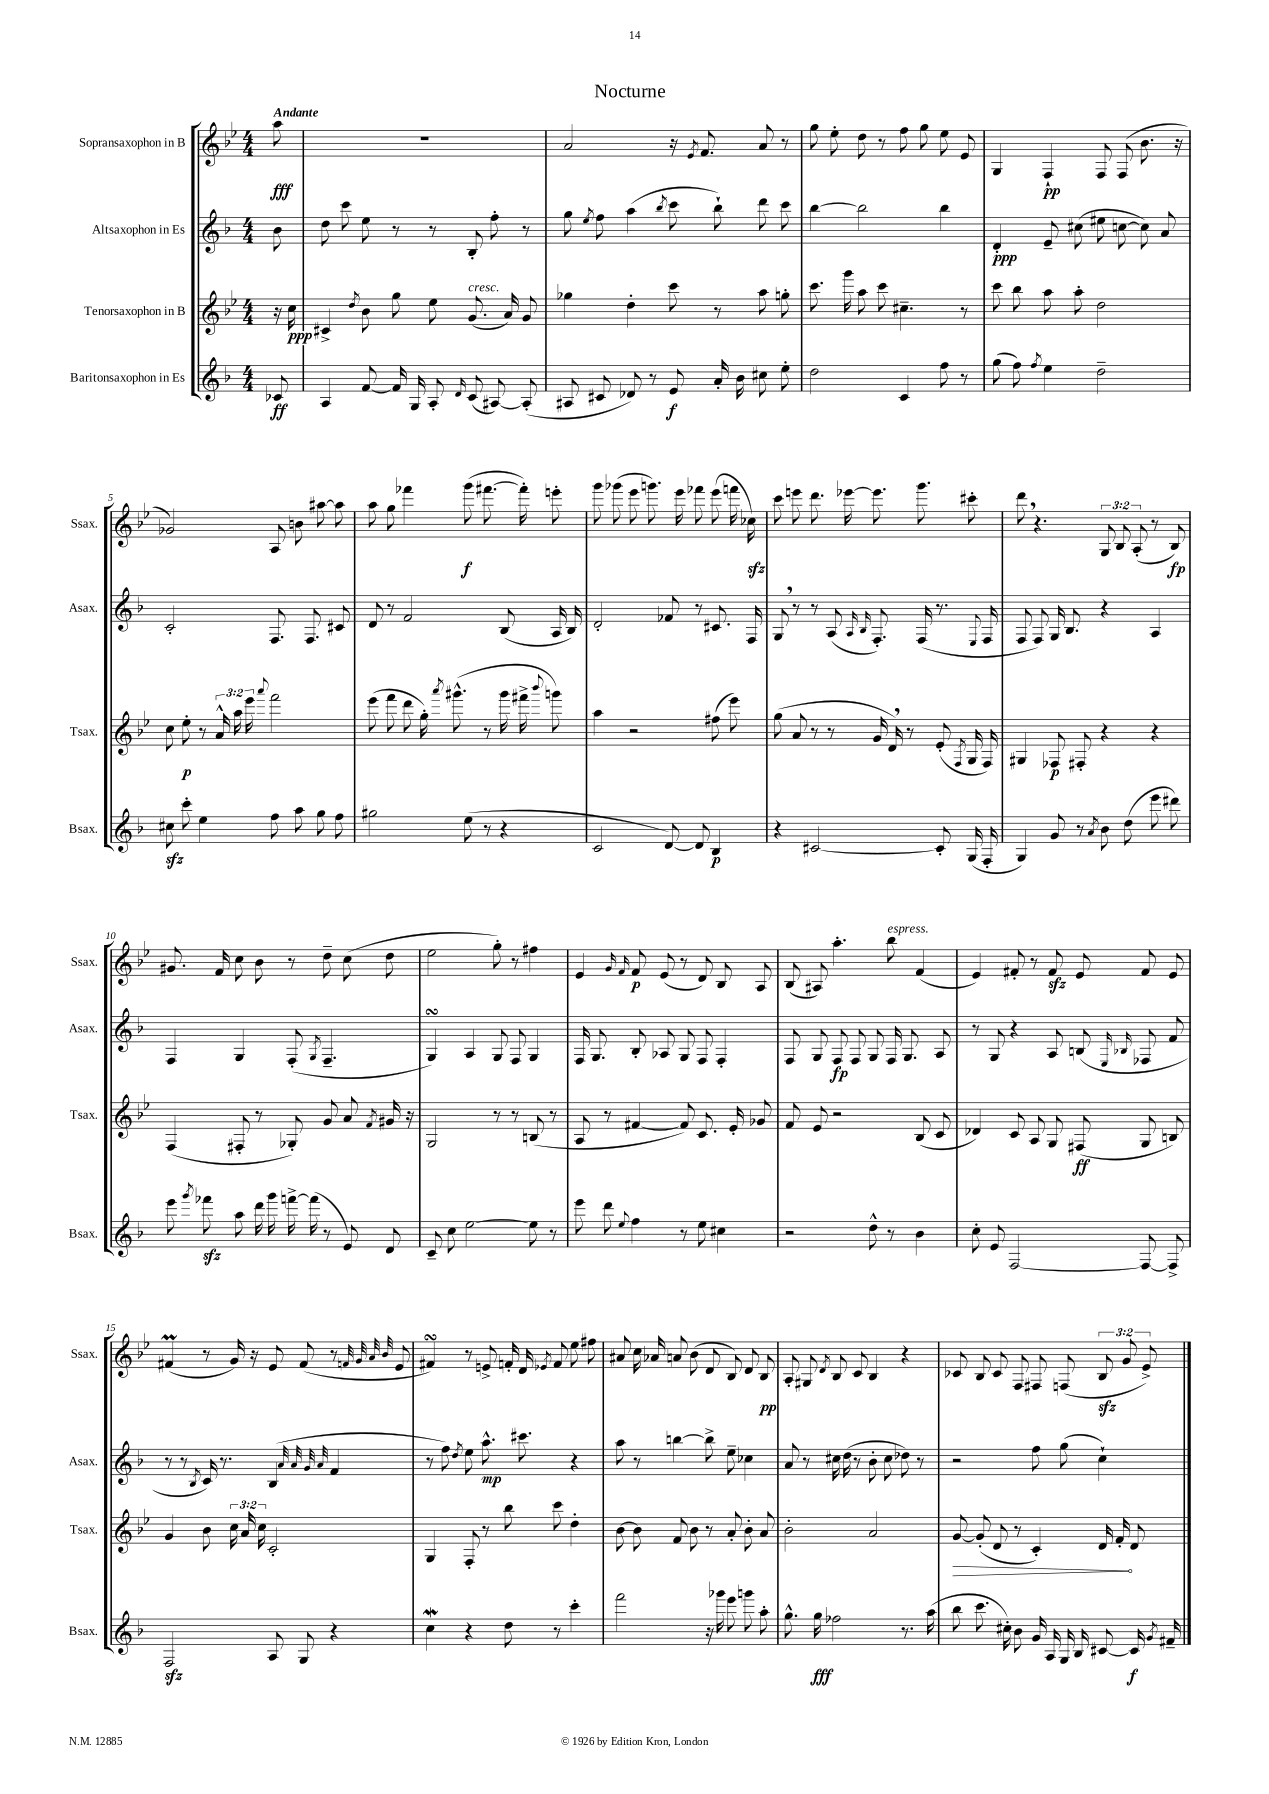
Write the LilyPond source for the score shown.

\header { title = "Nocturne" }
<<
\new StaffGroup <<
\new Staff = "s0" \with { instrumentName = "Sopransaxophon in B" shortInstrumentName = "Ssax." } {
    \clef treble \key bes \major \numericTimeSignature \time 4/4 \override Staff.TupletNumber.text = #tuplet-number::calc-fraction-text \partial 8 \tempo "Andante"
    \autoBeamOff a''8\fff |
    R1 |
    a'2 r16 \acciaccatura { ees'8 } f'8. a'8 r8 |
    g''8 ees''8-. d''8 r8 f''8 g''8 ees''8 ees'8 |
    g4 f4-!\pp f8 f8( bes'8. r16 |
    ges'2) a8 b'8 ais''8~ ais''8 |
    a''8 g''8 fes'''4 g'''8\f( fis'''8.~ fis'''16-.) e'''8-. |
    g'''8 ges'''8( ees'''8 g'''8.) ees'''16 fes'''8 ees'''8( f'''16 ces''16\sfz) |
    c'''8 e'''8 d'''8. ees'''16~ ees'''8. g'''8. cis'''8-. |
    d'''8 \breathe r4. \tuplet 3/2 { g8 bes8 a8-.( } r8 bes8\fp) |
    gis'8. f'16 c''8 bes'8 r8 d''8-- c''8( d''8 |
    ees''2 g''8-.) r8 fis''4 |
    ees'4 \grace { g'16 f'16 } f'8\p ees'8( r8 d'8) bes8 a8 |
    bes8( ais8) a''4.-. bes''8^\markup { \italic "espress." } f'4( |
    ees'4) fis'8-. r8 fis'8\sfz ees'8 fis'8 ees'8 |
    fis'4\prall( r8 g'16) r16 ees'8 fis'8( r8 \grace { f'32 g'32 a'32 bes'32 } ees'8 |
    fis'4\turn) r8 e'8-> f'16-. d'16 \acciaccatura { ees'8 } f'8 ees''8 fis''8 |
    ais'8 c''16 aes'16 a'8 bes'8( d'8 bes8) d'8 bes8\pp |
    a8-. gis8 \acciaccatura { d'8 } bes8 c'8 bes4 r4 |
    ces'8 bes8 ces'8 f8 fis8 f8( \tuplet 3/2 { bes8\sfz g'8 ees'8->) } \bar "|." |
}
\new Staff = "s1" \with { instrumentName = "Altsaxophon in Es" shortInstrumentName = "Asax." } {
    \clef treble \key f \major \numericTimeSignature \time 4/4 \partial 8
    \autoBeamOff bes'8 |
    d''8 c'''8 e''8 r8 r8 bes8-. f''8-. r8 |
    g''8 \acciaccatura { e''8 } f''8 a''4( \acciaccatura { bes''8 } c'''8 bes''8-!) d'''8 c'''8 |
    bes''4~ bes''2 bes''4 |
    d'4-.\ppp e'8-- cis''8( eis''8 c''8~ c''8) a'8 |
    c'2-. f8. f8. cis'8 |
    d'8 r8 f'2 bes8( a16 bes16) |
    d'2-. fes'8 r8 cis'8. f16 |
    g8 \breathe r8 r8 a8( \grace { a16 bes16 } f8.-.) f16( r8. \appoggiatura { e8 } f16 |
    f8 f8) g16 bes8. r4 a4 |
    f4 g4 f8-.( \acciaccatura { g8 } f4.-- |
    g4\turn) a4 g8 f8 g4 |
    f16 g8. bes8-. aes8 g8 f8 f4-. |
    f8 g8 f8\fp f8 g8 f16 g8. a8 |
    r8 g8 r4 a8 b8( \grace { e16 bes16 } fes8 f'8 |
    r8 r8 \acciaccatura { bes8 } c'16) r8. bes4( \grace { a'32 a'32 g'32 a'32 } f'4 |
    r8 f''8) \acciaccatura { d''8 } e''8 a''8.-^\mp cis'''8. r4 |
    a''8 r8 b''4~ b''8-> e''8-- ces''4 |
    a'8 r8 cis''16 d''16( r8 bes'8-. cis''8 des''8) r8 |
    r2 f''8 g''8( c''4-!) \bar "|." |
}
\new Staff = "s2" \with { instrumentName = "Tenorsaxophon in B" shortInstrumentName = "Tsax." } {
    \clef treble \key bes \major \numericTimeSignature \time 4/4 \override Staff.TupletNumber.text = #tuplet-number::calc-fraction-text \partial 8
    \autoBeamOff r16 c''16\ppp |
    cis'4-> \acciaccatura { d''8 } bes'8 g''8 ees''8 g'8.^\markup { \italic "cresc." }( a'16) g'8 |
    ges''4 d''4-. c'''8 r8 a''8 g''8-. |
    c'''8. g'''16 a''8 c'''8 cis''4.-- r8 |
    c'''8 bes''8 a''8 a''8-. d''2 |
    c''8 ees''8-.\p r8 \tuplet 3/2 { a'16-^ a''16 ees'''16 } \appoggiatura { a'''8 } f'''2 |
    ees'''8( f'''8 d'''8 g''16-.) \acciaccatura { a'''8 } gis'''8.-^( r8 gis'''16 fis'''16-> \appoggiatura { bes'''8 } g'''8) |
    a''4 r2 fis''8( ees'''8) |
    g''8( a'8 r8 r8 g'16 d'16) \breathe r8 ees'8-.( \acciaccatura { f8 } g16 f16) |
    gis4 fes8\p fis8-. r4 r4 |
    f4( fis8-. r8 ges8-.) g'8 a'8 \acciaccatura { f'8 } gis'16 r16 |
    g2 r8 r8 b8( r8 |
    a8 r8 fis'4~ fis'8) c'8. ees'16-. ges'8 |
    f'8 ees'8 r2 bes8( c'8 |
    des'4) c'8 a8 g8 fis8\ff( g8 b8) |
    g'4 bes'8 \tuplet 3/2 { c''16 a'16 c''16 } c'2-. |
    g4 f8-. r8 bes''8 c'''8 d''4-. |
    bes'8~ bes'8 f'8 bes'8 r8 a'8-. bes'8-. a'8 |
    bes'2-. a'2 |
    \once \override Hairpin.circled-tip = ##t g'8~\> g'8-.( d'8 r8 c'4-.) d'16 f'16-.\! d'8 \bar "|." |
}
\new Staff = "s3" \with { instrumentName = "Baritonsaxophon in Es" shortInstrumentName = "Bsax." } {
    \clef treble \key f \major \numericTimeSignature \time 4/4 \partial 8
    \autoBeamOff ces'8\ff |
    a4 f'8~ f'16 g16 a8-. \grace { d'16 } c'8( ais8~) ais8-.( |
    ais8 cis'8 des'8) r8 e'8\f a'16-. bes'16 cis''8 e''8-. |
    d''2 c'4 f''8 r8 |
    g''8( f''8) \acciaccatura { f''8 } e''4 d''2-- |
    cis''8\sfz c'''8-. e''4 f''8 a''8 g''8 f''8 |
    gis''2 e''8( r8 r4 |
    c'2 d'8~) d'8 bes4\p |
    r4 cis'2~ cis'8-. g16( f16-. |
    g4) g'8 r8 \acciaccatura { a'8 } bes'8 d''8( e'''8 dis'''8) |
    e'''8 \acciaccatura { g'''8 } fes'''8\sfz a''8 d'''16 g'''16 f'''16~-> f'''16( r8 e'8) d'8 |
    c'8-- c''8 e''2~ e''8 r8 |
    e'''8 d'''8 \appoggiatura { e''8 } f''4 r8 e''8 cis''4 |
    r2 d''8-^ r8 bes'4 |
    c''8-. e'8 f2~ f8~ f8-> |
    f2\sfz a8 g8 r4 |
    c''4\mordent r4 d''8 r8 c'''4-. |
    f'''2 r16 ges'''16 e'''8 g'''8 a''8-. |
    g''8.-^ g''16\fff fes''2 r8. a''16( |
    bes''8 c'''8. cis''16-.) bes'8 g'16 a16 g16 bes16 cis'8~ cis'16\f \acciaccatura { g'8 } fis'16-- \bar "|." |
}
>>
>>
